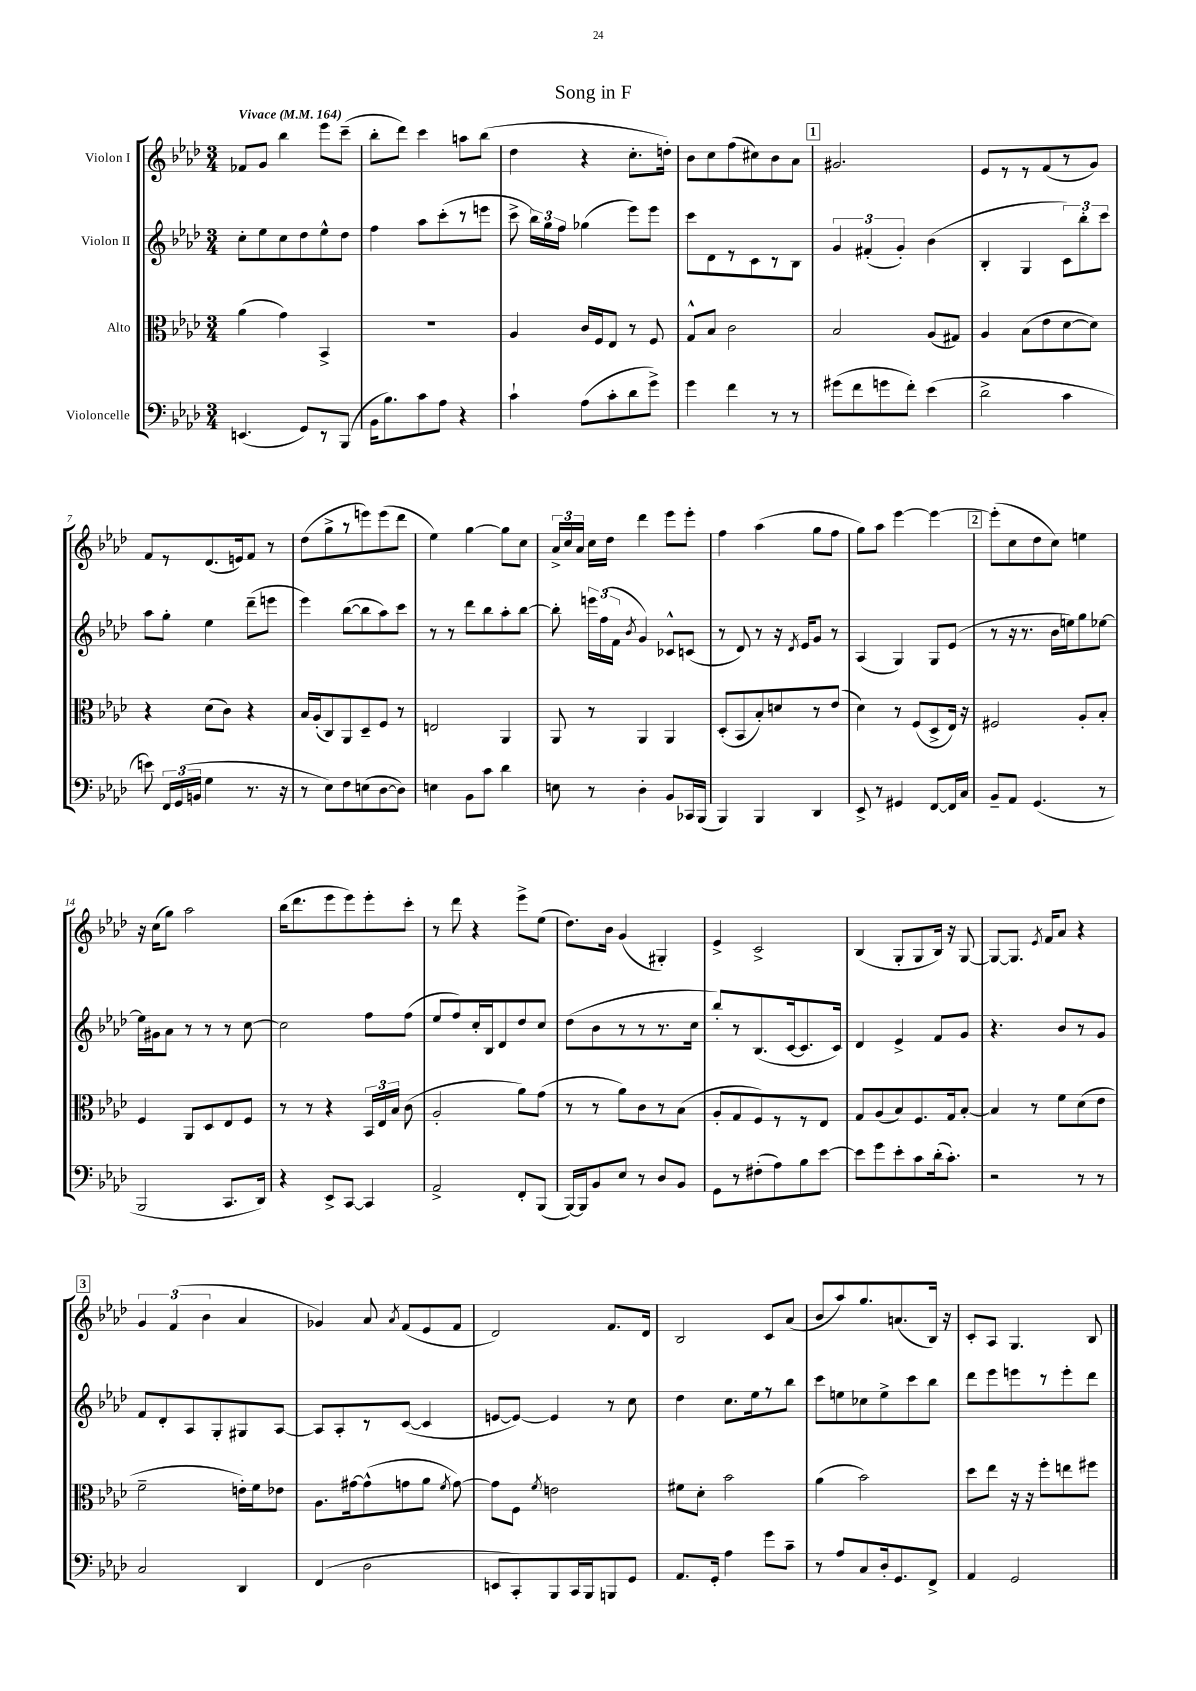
\header { title = "Song in F" }
<<
\new StaffGroup <<
\new Staff = "s0" \with { instrumentName = "Violon I" } {
    \clef treble \key aes \major \numericTimeSignature \time 3/4 \tempo "Vivace" 4 = 164
    \autoBeamOff fes'8[ g'8] bes''4 ees'''8[ c'''8]--( |
    bes''8[-. des'''8]) c'''4 a''8[ bes''8]( |
    des''4 r4 c''8.[-. d''16]-.) |
    bes'8[ c''8 f''8( cis''8) bes'8 aes'8] |
    \mark \markup { \box "1" } gis'2. |
    ees'8[ r8 r8 f'8( r8 g'8]) |
    f'8[ r8 des'8.( e'16) f'8] r8 |
    des''8[( g''8-> r8 e'''8) e'''8( des'''8] |
    ees''4) g''4~ g''8[ c''8] |
    \tuplet 3/2 { aes'16[-> c''16 aes'16] } c''16[ des''16] des'''4 ees'''8[ ees'''8]-. |
    f''4 aes''4( g''8[ f''8] |
    g''8[) aes''8] ees'''4~ ees'''4~ |
    \mark \markup { \box "2" } ees'''8[-.( c''8 des''8 c''8]) e''4 |
    r16 c''16[( g''8]) aes''2 |
    bes''16[( des'''8. ees'''8 ees'''8) ees'''8-. c'''8]-. |
    r8 des'''8 r4 ees'''8[-> ees''8]( |
    des''8.[) bes'16] g'4( gis4-.) |
    ees'4-> c'2-> |
    bes4( g8[-. g8 bes16]) r16 g8~ |
    g8[~ g8.] \acciaccatura { ees'8 } f'16[ aes'8] r4 |
    \mark \markup { \box "3" } \tuplet 3/2 { g'4 f'4( bes'4 } aes'4 |
    ges'4) aes'8 \acciaccatura { aes'8 } f'8[( ees'8 f'8] |
    des'2) f'8.[ des'16] |
    bes2 c'8[ aes'8]( |
    bes'8[ aes''8) g''8. a'8.( bes16]) r16 |
    c'8[-. aes8] g4. bes8 \bar "|." |
}
\new Staff = "s1" \with { instrumentName = "Violon II" } {
    \clef treble \key aes \major \numericTimeSignature \time 3/4
    \autoBeamOff c''8[-. ees''8 c''8 des''8 ees''8-^ des''8] |
    f''4 aes''8[ c'''8-.( r8 e'''8] |
    c'''8-> \tuplet 3/2 { bes''16[) g''16 f''16] } ges''4( ees'''8[) ees'''8] |
    c'''8[ des'8 r8 c'8 r8 bes8] |
    \mark \markup { \box "1" } \tuplet 3/2 { g'4 fis'4-.( g'4-.) } bes'4( |
    bes4-. g4 \tuplet 3/2 { c'8[) bes''8-. c'''8] } |
    aes''8[ g''8]-. ees''4 des'''8[--( e'''8] |
    ees'''4) bes''8[~( bes''8 aes''8) c'''8] |
    r8 r8 des'''8[ bes''8 aes''8-. bes''8]~ |
    bes''8-. \tuplet 3/2 { e'''16[ f''16( f'16] } \acciaccatura { bes'8 } g'4) ces'8[-^ c'8]( |
    r8 des'8) r8 r16 \acciaccatura { des'8 } ees'16[ g'8] r8 |
    aes4( g4) g8[ ees'8]( |
    \mark \markup { \box "2" } r8 r16 r8. bes'16[ e''16) g''8 ees''8]~ |
    ees''16[ gis'16 aes'8] r8 r8 r8 c''8~ |
    c''2 f''8[ f''8]( |
    ees''8[ f''8) c''16-. bes16 des'8 des''8 c''8] |
    des''8[( bes'8 r8 r8 r8. c''16] |
    bes''8[-.) r8 bes8.( c'16~ c'8. c'16]) |
    des'4 ees'4-> f'8[ g'8] |
    r4. bes'8[ r8 g'8] |
    \mark \markup { \box "3" } f'8[ des'8-. aes8 g8-. gis8 aes8]~ |
    aes8[ aes8-. r8 c'8]~( c'4 |
    e'8[~ e'8]~) e'4 r8 c''8 |
    des''4 c''8.[ ees''16 r8 bes''8] |
    c'''8[ e''8 ces''8 e''8-> c'''8 bes''8] |
    des'''8[ ees'''8 e'''8 r8 e'''8-. des'''8] \bar "|." |
}
\new Staff = "s2" \with { instrumentName = "Alto" } {
    \clef alto \key aes \major \numericTimeSignature \time 3/4
    \autoBeamOff aes'4( g'4) bes,4-> |
    R2. |
    aes4 c'16[ f16 ees8] r8 f8 |
    g8[-^ bes8] c'2 |
    \mark \markup { \box "1" } bes2 aes8[( gis8]) |
    aes4 bes8[( ees'8 des'8~ des'8]) |
    r4 des'8[( c'8]) r4 |
    bes16[ aes16-.( c8) aes,8 des8-- f8] r8 |
    e2 aes,4 |
    aes,8 r8 aes,4 aes,4 |
    des8[-.( bes,8 bes8-.) d'8 r8 ees'8]( |
    des'4) r8 f8[( des8-> ees16]) r16 |
    \mark \markup { \box "2" } fis2 aes8[-. bes8]-. |
    f4 aes,8[ des8 ees8 f8] |
    r8 r8 r4 \tuplet 3/2 { bes,16[ ees16 bes16] } c'8( |
    aes2-. aes'8[) g'8]( |
    r8 r8 aes'8[) c'8 r8 bes8]( |
    aes8[-. g8 f8) r8 r8 ees8] |
    g8[ aes8( bes8) f8. g16 bes8]~-. |
    bes4 r8 f'8[ des'8( ees'8] |
    \mark \markup { \box "3" } f'2-- e'16[-.) f'16 ees'8] |
    aes8.[ gis'16~ gis'8-^( g'8 aes'8] \acciaccatura { f'8 } g'8~) |
    g'8[ f8] \acciaccatura { f'8 } e'2 |
    fis'8[ des'8]-. bes'2 |
    aes'4( bes'2) |
    des''8[ ees''8] r16 r16 f''8[-. e''8 fis''8] \bar "|." |
}
\new Staff = "s3" \with { instrumentName = "Violoncelle" } {
    \clef bass \key aes \major \numericTimeSignature \time 3/4
    \autoBeamOff e,4.( g,8[) r8 bes,,8]( |
    bes,16[ bes8.) c'8 aes8] r4 |
    c'4-! aes8[( c'8-. des'8 g'8]->) |
    g'4 f'4 r8 r8 |
    \mark \markup { \box "1" } gis'8[( f'8 g'8 f'8]-.) ees'4( |
    des'2-> c'4 |
    e'8) \tuplet 3/2 { f,16[ g,16( b,16] } g4 r8. r16 |
    r8 ees8[) f8 e8( des8~ des8]) |
    e4 bes,8[ c'8] des'4 |
    e8 r8 des4-. bes,8[ ces,16 bes,,16]( |
    bes,,4) bes,,4 des,4 |
    ees,8-> r8 gis,4 f,8[~ f,16 c16] |
    \mark \markup { \box "2" } bes,8[-- aes,8] g,4.( r8 |
    bes,,2 c,8.[ des,16]) |
    r4 ees,8[-> c,8]~ c,4 |
    aes,2-> f,8[-. bes,,8]( |
    bes,,16[~) bes,,16 bes,8 ees8] r8 des8[ bes,8] |
    g,8[ r8 fis8-.( aes8) bes8 ees'8]~ |
    ees'8[ g'8 ees'8-. c'8 des'16-.( c'8.]-.) |
    r2 r8 r8 |
    \mark \markup { \box "3" } c2 des,4 |
    f,4( des2 |
    e,8[ c,8-.) bes,,8 c,16 bes,,16 b,,8 g,8] |
    aes,8.[ g,16]-. aes4 g'8[ c'8]-- |
    r8 aes8[ c8 des16-. g,8. f,8]-> |
    aes,4 g,2 \bar "|." |
}
>>
>>
